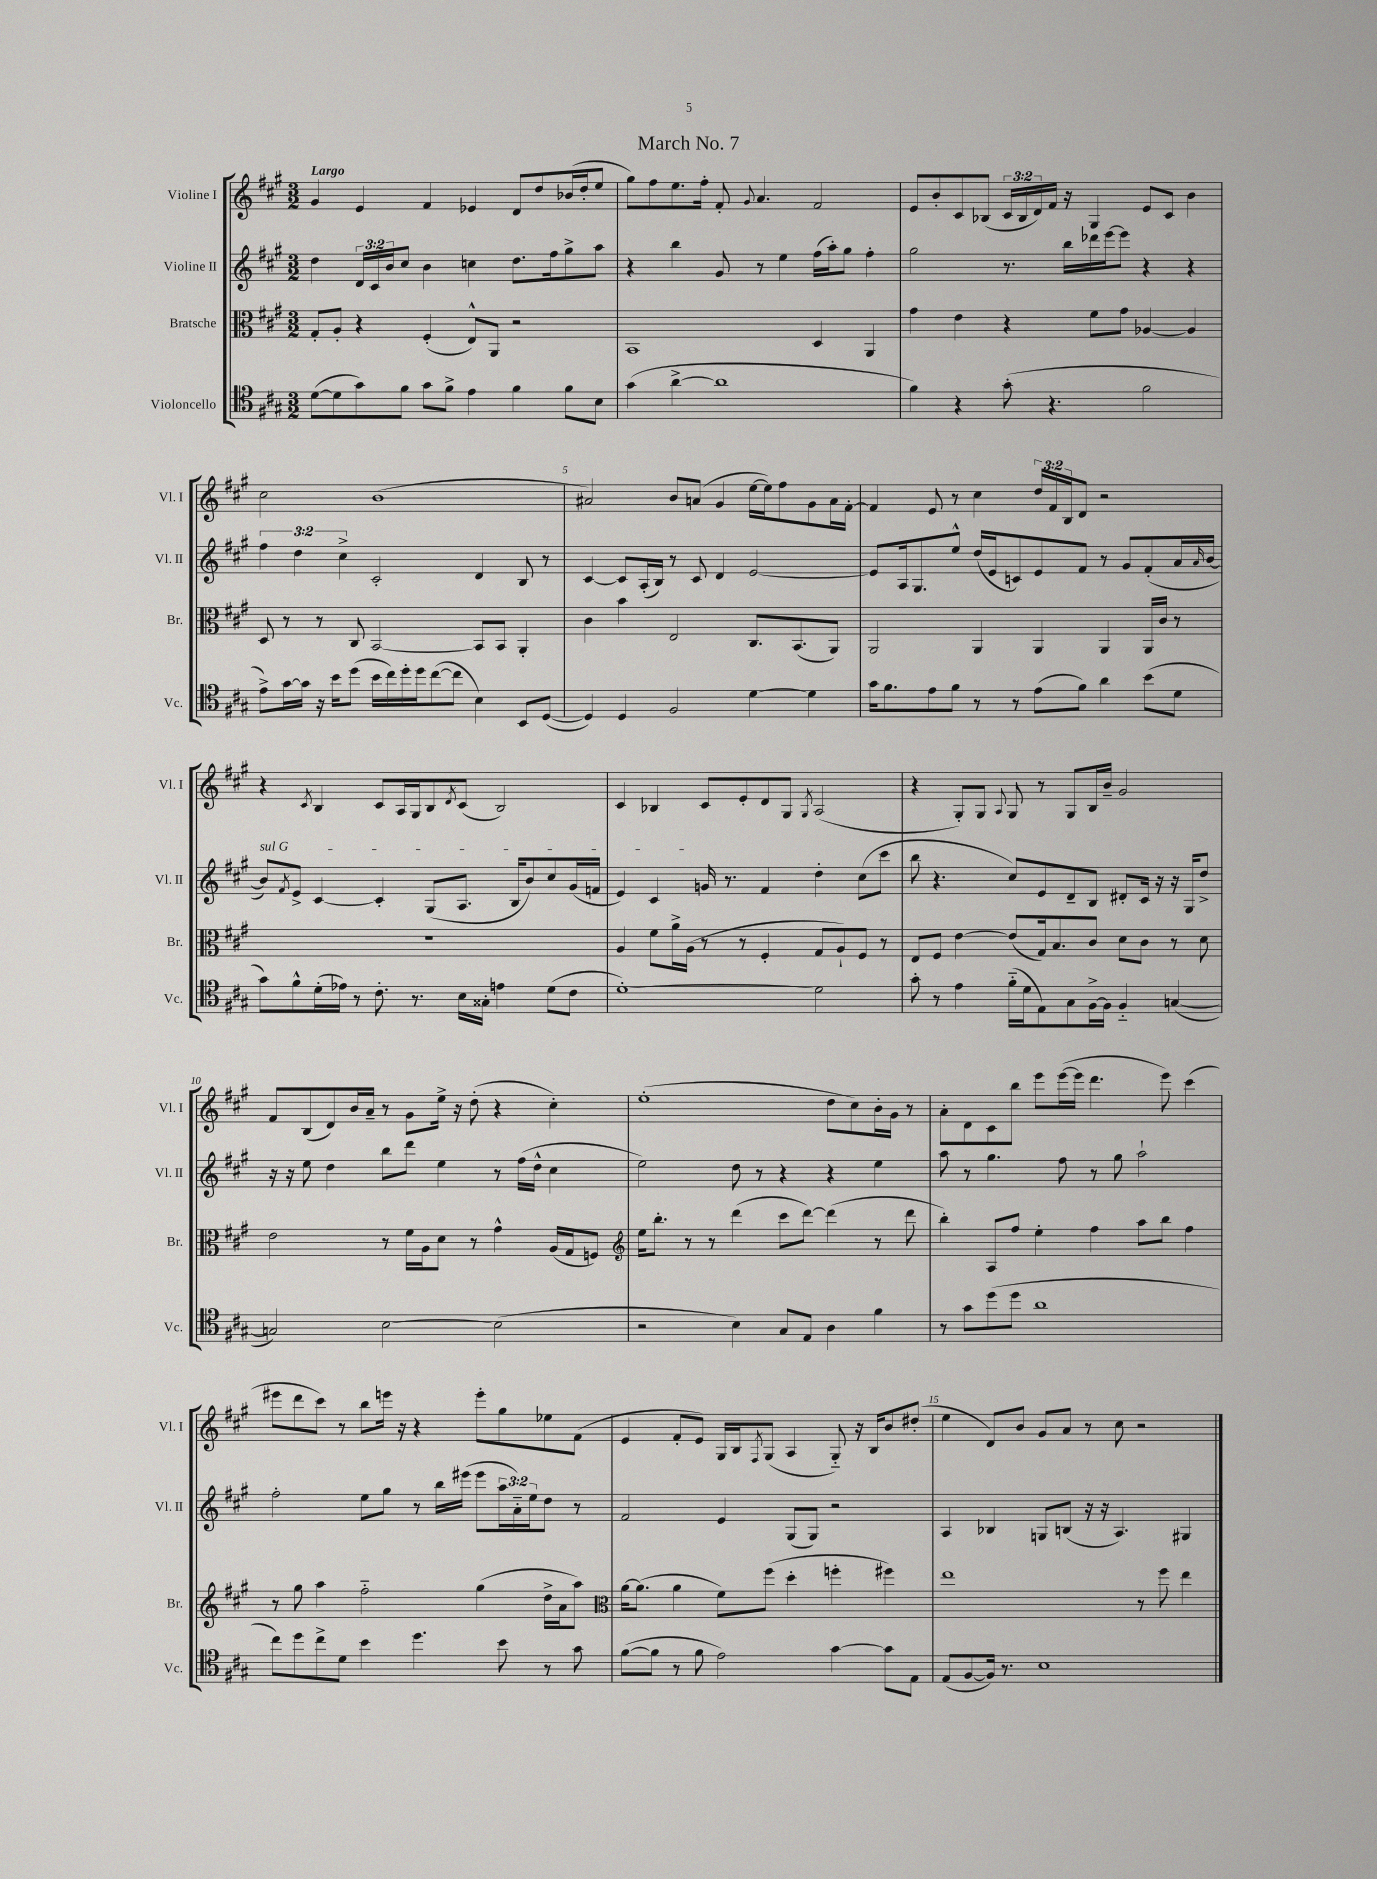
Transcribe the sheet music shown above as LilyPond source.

\header { title = "March No. 7" }
<<
\new StaffGroup <<
\new Staff = "s0" \with { instrumentName = "Violine I" shortInstrumentName = "Vl. I" } {
    \clef treble \key a \major \numericTimeSignature \time 3/2 \override Staff.TupletNumber.text = #tuplet-number::calc-fraction-text \tempo "Largo"
    gis'4 e'4 fis'4 ees'4 d'8 d''8 bes'16( d''16-. e''8 |
    gis''8) fis''8 e''8. fis''16-. fis'8-. \appoggiatura { gis'8 } a'4. fis'2 |
    e'8 b'8-. cis'8 bes8( \tuplet 3/2 { cis'16 bes16 d'16) } fis'16 r16 gis4 e'8 cis'8 b'4 |
    cis''2 b'1( |
    ais'2) b'8 a'8( gis'4 e''16~ e''16) fis''8 gis'8 a'16 fis'16~-. |
    fis'4 e'8 r8 cis''4 \tuplet 3/2 { d''16 fis'16 b16 } d'8 r2 |
    r4 \acciaccatura { cis'8 } b4 cis'8 a16 gis16 b8 \acciaccatura { d'8 } cis'8( b2) |
    cis'4 bes4 cis'8 e'8-. d'8 gis8 \acciaccatura { gis8 } a2( |
    r4 gis8-.) gis8 \appoggiatura { a8 } gis8 r8 gis8 b16 b'16-- gis'2 |
    fis'8 b8( d'8) b'16 a'16-- r8 gis'8 e''16-> r16 d''8-.( r4 cis''4-.) |
    e''1-.( d''8 cis''8) b'16-. gis'16 r8 |
    a'8-. d'8 cis'8 b''8 e'''8 e'''16~( e'''16 d'''4. e'''8) cis'''4( |
    eis'''8 d'''8 cis'''8) r8 b''8 e'''16 r16 r4 e'''8-. gis''8 ees''8 fis'8( |
    e'4 fis'8-. e'8) gis16 b16 \acciaccatura { fis8 } gis8( a4 gis8-_) r16 b16 b'8 dis''8-.( |
    e''4 d'8) b'8 gis'8 a'8 r8 cis''8 r2 \bar "|." |
}
\new Staff = "s1" \with { instrumentName = "Violine II" shortInstrumentName = "Vl. II" } {
    \clef treble \key a \major \numericTimeSignature \time 3/2 \override Staff.TupletNumber.text = #tuplet-number::calc-fraction-text
    d''4 \tuplet 3/2 { d'16 cis'16 b'16 } cis''8 b'4 c''4 d''8. fis''16 gis''8-> a''8 |
    r4 b''4 gis'8 r8 e''4 fis''16( a''16-.) gis''8 fis''4-. |
    gis''2 r8. b''16 des'''16 e'''16~ e'''8 r4 r4 |
    \tuplet 3/2 { fis''4 d''4 cis''4-> } cis'2-. d'4 b8 r8 |
    cis'4~ cis'8 a16-.( b16) r8 cis'8 d'4 e'2~ |
    e'8 a16 gis8. e''8-^ d''16( e'16 c'8) e'8 fis'8 r8 gis'8 fis'8-.( a'16 \grace { a'16 } b'16~ |
    \once \override TextSpanner.bound-details.left.text = \markup { \italic "sul G" } b'8\startTextSpan) \acciaccatura { fis'8 } e'8-> cis'4~ cis'4-. gis8( a8. b16 b'8) cis''8 gis'16( f'16 |
    e'4) cis'4 g'16\stopTextSpan r8. fis'4 d''4-. cis''8( cis'''8 |
    b''8 r4. cis''8) e'8 d'8-- b8 dis'8-. cis'16 r16 r16 gis16 d''8-> |
    r16 r16 e''8 d''4 b''8 d'''8 e''4 r8 fis''16( d''16-^ cis''4 |
    e''2) d''8 r8 r4 r4 e''4 |
    a''8 r8 gis''4. fis''8 r8 gis''8 a''2-! |
    fis''2-. e''8 gis''8 r8 b''16 eis'''16( eis'''8 \tuplet 3/2 { a''16 a'16-_) e''16 } d''8 r8 |
    fis'2 e'4 gis8( gis8) r2 |
    a4 bes4 g8 b8( r16 r16 a4.) gis4 \bar "|." |
}
\new Staff = "s2" \with { instrumentName = "Bratsche" shortInstrumentName = "Br." } {
    \clef alto \key a \major \numericTimeSignature \time 3/2
    gis8-. a8-. r4 fis4-.( e8-^) a,8 r2 |
    b,1 d4 a,4 |
    gis'4 e'4 r4 fis'8 gis'8 aes4~ aes4 |
    d8 r8 r8 cis8 b,2~ b,8 b,8 a,4-. |
    cis'4 b'4 e2 cis8. b,8.( a,8) |
    a,2 a,4 a,4 a,4 a,16 cis'16 r8 |
    R1. |
    a4 fis'8 a'16-> a16( r8 r8 fis4-. gis8 a8-!) fis8 r8 |
    e8 fis8 e'4~ e'8( gis16) b8. cis'8 d'8 cis'8 r8 d'8 |
    e'2 r8 fis'16 a16 d'8 r8 gis'4-^ a16( gis16 f8) |
    \clef treble e''16 b''8.-. r8 r8 d'''4( cis'''8 d'''8~) d'''4( r8 d'''8 |
    b''4-.) a8 fis''8 e''4-. fis''4 a''8 b''8 fis''4 |
    r8 gis''8 a''4 fis''2-_ gis''4( d''16-> a'16 a''8) |
    \clef alto a'16~ a'8.( a'4 fis'8) fis''8( d''4-. f''4-. fis''4) |
    e''1 r8 fis''8 e''4 \bar "|." |
}
\new Staff = "s3" \with { instrumentName = "Violoncello" shortInstrumentName = "Vc." } {
    \clef tenor \key a \major \numericTimeSignature \time 3/2
    d'8~( d'8 gis'8) fis'8 gis'8 fis'8-> e'4 fis'4 fis'8 b8 |
    gis'4( a'4~-> a'1 |
    fis'4) r4 gis'8-.( r4. fis'2 |
    e'8->) gis'16~ gis'16 r16 b'16 d''8( b'16 cis''16) d''16-. d''16 cis''8~( cis''8 b4) b,8 d8~( |
    d4) d4 fis2 d'4~ d'4 |
    gis'16 fis'8. e'8 fis'8 r8 r8 e'8( fis'8) a'4 b'8( d'8 |
    gis'8) fis'8-^ d'16-.( ees'16) r8 cis'8.-. r8. b16 gisis16-. e'4 d'8( cis'8 |
    d'1~-.) d'2 |
    gis'8-. r8 e'4 fis'16-_( d'16 e8) gis8 fis16~-> fis16 fis4-_ g4~( |
    g2) b2~ b2( |
    r2 b4) gis8 e8 a4 fis'4 |
    r8 gis'8 d''8( d''8 a'1 |
    cis''8) d''8 cis''8-> d'8 b'4 d''4. b'8 r8 gis'8 |
    fis'8~( fis'8 r8 fis'8 e'2) gis'4~ gis'8 e8 |
    e8( fis8~ fis16) r8. b1 \bar "|." |
}
>>
>>
\layout { \context { \Score \override BarNumber.break-visibility = ##(#f #t #t) barNumberVisibility = #(every-nth-bar-number-visible 5) } }
